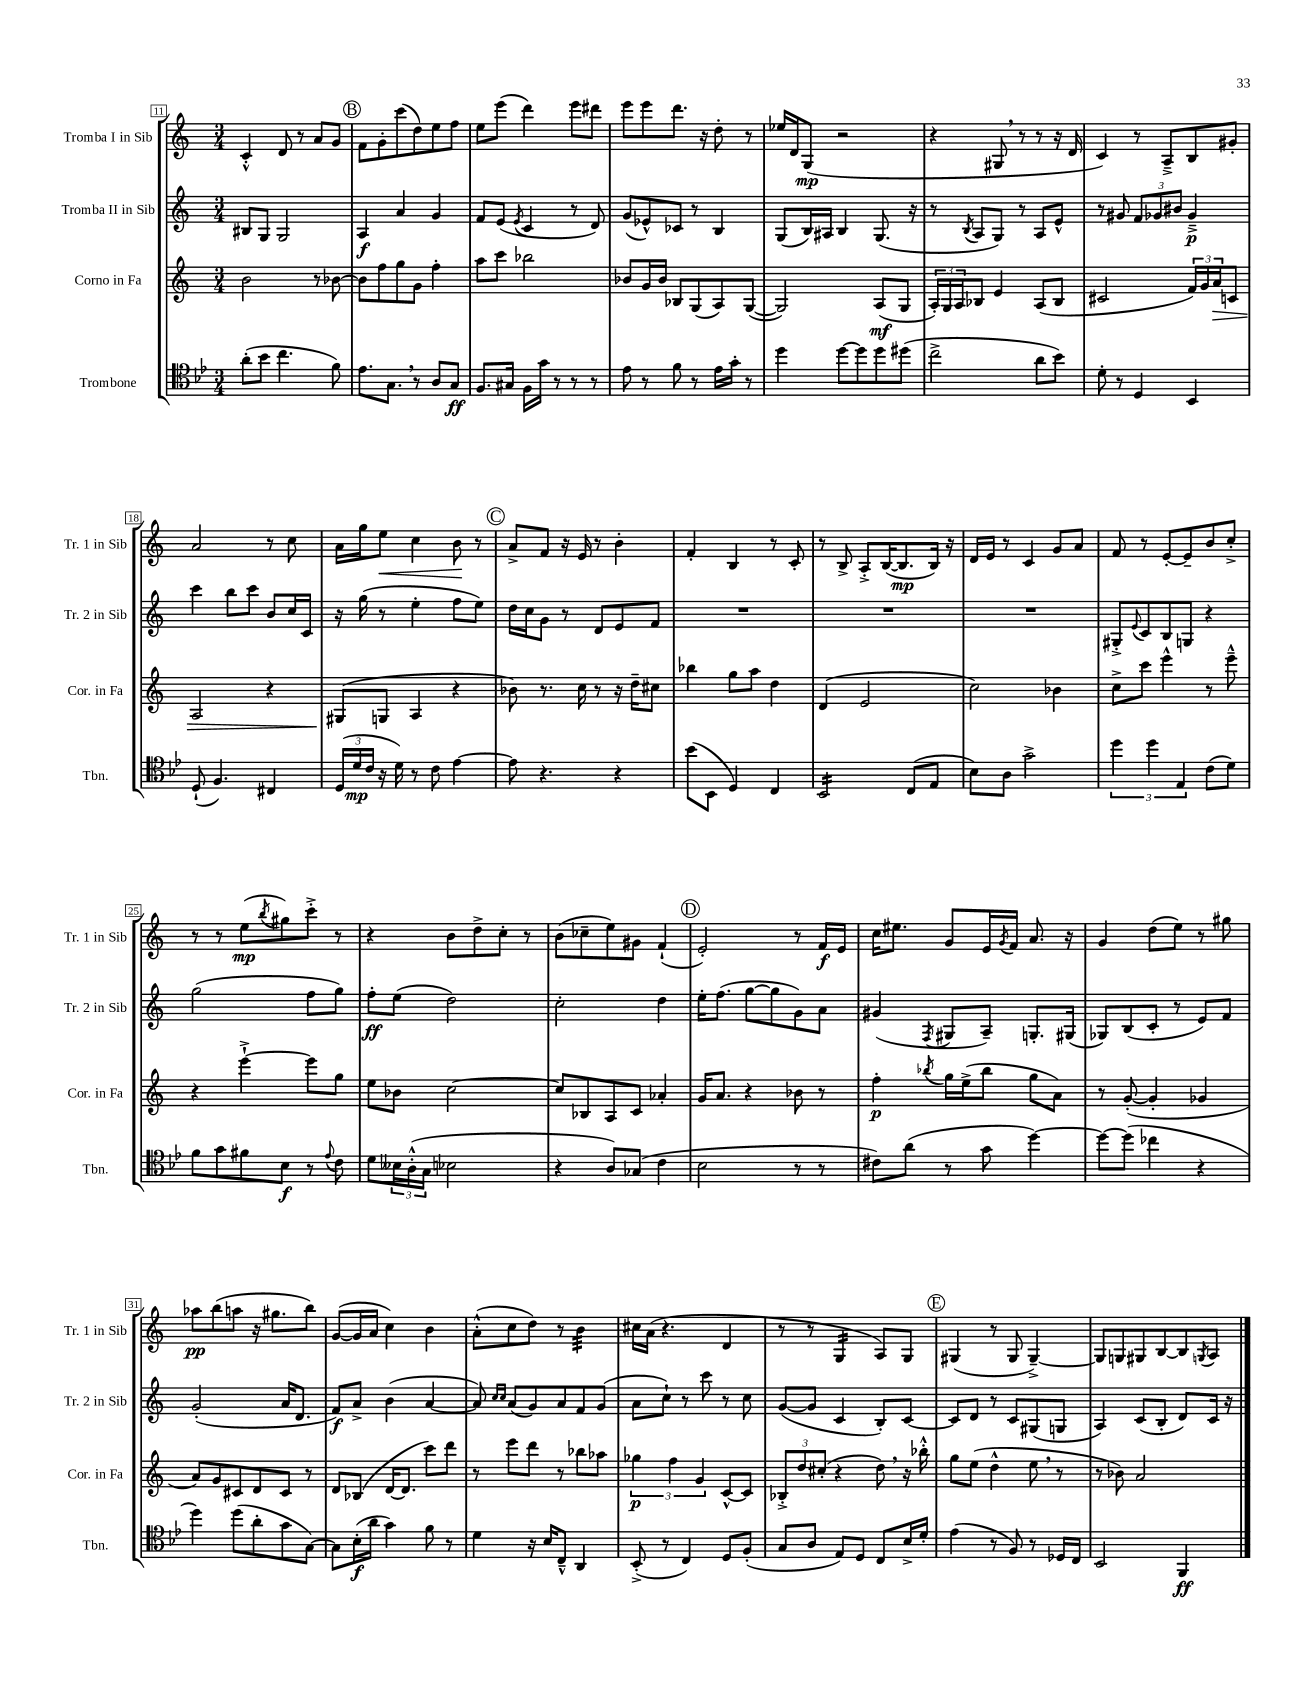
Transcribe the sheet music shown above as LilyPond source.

<<
\new StaffGroup <<
\new Staff = "s0" \with { instrumentName = "Tromba I in Sib" shortInstrumentName = "Tr. 1 in Sib" } {
    \clef treble \key c \major \numericTimeSignature \time 3/4
    c'4-.-^ d'8 r8 a'8 g'8 |
    \mark \markup { \circle "B" } f'8 g'8-. c'''8( d''8) e''8 f''8 |
    e''8 e'''8( d'''4) e'''8 dis'''8 |
    e'''8 e'''8 d'''8. r16 d''8-. r8 |
    ees''16 d'16 g8\mp( r2 |
    r4 gis8 \breathe r8 r8 r16 d'16 |
    c'4) r8 a8---> b8 gis'8-. |
    a'2 r8 c''8 |
    a'16 g''16 e''8\< c''4 b'8\! r8 |
    \mark \markup { \circle "C" } a'8-> f'8 r16 e'16 r8 b'4-. |
    f'4-. b4 r8 c'8-. |
    r8 b8-> a8-.-> b16~( b8.\mp b16) r16 |
    d'16 e'16 r8 c'4 g'8 a'8 |
    f'8 r8 e'8~-. e'8-- b'8 c''8-.-> |
    r8 r8 e''8\mp( \acciaccatura { b''8 } gis''8) c'''8-.-> r8 |
    r4 b'8 d''8-> c''8-. r8 |
    b'8( ces''8-- e''8) gis'8 f'4-!( |
    \mark \markup { \circle "D" } e'2-.) r8 f'16\f e'16 |
    c''16 eis''8. g'8 e'16 \acciaccatura { g'8 } f'16 a'8. r16 |
    g'4 d''8( e''8) r8 gis''8 |
    aes''8\pp b''8( a''8 r16 gis''8. b''8) |
    g'8~( g'16 a'16 c''4) b'4 |
    a'8-.-^( c''8 d''8) r8 b'4:32 |
    cis''16 a'16( r4. d'4 |
    r8 r8 g4:16 a8) g8 |
    \mark \markup { \circle "E" } gis4( r8 gis8 gis4~--->) |
    gis8 g8 gis8 b8~ b8 \acciaccatura { g8 } a8 \bar "|." |
}
\new Staff = "s1" \with { instrumentName = "Tromba II in Sib" shortInstrumentName = "Tr. 2 in Sib" } {
    \clef treble \key c \major \numericTimeSignature \time 3/4
    bis8 g8 g2 |
    \mark \markup { \circle "B" } a4\f a'4 g'4 |
    f'8 e'8( \acciaccatura { e'8 } c'4 r8 d'8) |
    g'8( ees'8-^) ces'8 r8 b4 |
    g8( b16) ais16 b4 g8.( r16 |
    r8 \acciaccatura { b8 } a8 g8) r8 a8 e'8-^ |
    r8 gis'8 \tuplet 3/2 { f'8 ges'8 bis'8 } ges'4--->\p |
    c'''4 b''8 c'''8 b'8 c''16 c'16 |
    r16 g''16( r8 e''4-. f''8 e''8) |
    \mark \markup { \circle "C" } d''16 c''16 g'8 r8 d'8 e'8 f'8 |
    R2. |
    R2. |
    R2. |
    gis8-.-> \appoggiatura { e'8 } c'8 b8 g8 r4 |
    g''2( f''8 g''8) |
    f''8-.\ff e''8( d''2) |
    c''2-. d''4 |
    \mark \markup { \circle "D" } e''16-. f''8.( g''8~ g''8 g'8) a'8 |
    gis'4( \acciaccatura { f8 } gis8 a8--) g8.-. gis16( |
    ges8) b8( c'8-. r8 e'8) f'8 |
    g'2-.( a'16 d'8. |
    f'8\f) a'8-> b'4( a'4~ |
    a'8) \grace { c''16 c''16 } a'8( g'8) a'8 f'8 g'8( |
    a'8 c''8-!) r8 c'''8 r8 c''8 |
    g'8~( g'8 c'4 b8-.) c'8~ |
    \mark \markup { \circle "E" } c'8 d'8 r8 c'8 gis8( g8 |
    a4) c'8( b8-. d'8) c'16 r16 \bar "|." |
}
\new Staff = "s2" \with { instrumentName = "Corno in Fa" shortInstrumentName = "Cor. in Fa" } {
    \clef treble \key c \major \numericTimeSignature \time 3/4
    b'2 r8 bes'8~ |
    \mark \markup { \circle "B" } bes'8 f''8 g''8 g'8 f''4-. |
    a''8 c'''8 bes''2 |
    bes'8 g'16 bes'16 bes8 g8( a8) g8~( |
    g2) a8\mf( g8 |
    \tuplet 3/2 { a16-.) g16 a16 } bes8 e'4 a8( bes8 |
    cis'2 \tuplet 3/2 { f'16) g'16 a'16\> } c'8 |
    a2 r4 |
    gis8\!( g8 a4 r4 |
    \mark \markup { \circle "C" } bes'8) r8. c''16 r8 r16 d''16-- cis''8 |
    bes''4 g''8 a''8 d''4 |
    d'4( e'2 |
    c''2) bes'4 |
    c''8-> c'''8 e'''4-^ r8 e'''8---^ |
    r4 e'''4~-!-> e'''8 g''8 |
    e''8 bes'8 c''2~ |
    c''8 bes8 a8 c'8 aes'4-. |
    \mark \markup { \circle "D" } g'16 a'8. r4 bes'8 r8 |
    f''4-.\p \acciaccatura { bes''8 } g''16 e''16->( bes''8 g''8 a'8) |
    r8 g'8~-.( g'4-. ges'4 |
    a'8) g'8 cis'8 d'8 cis'8 r8 |
    d'8 bes8( d'16~ d'8. c'''8) d'''8 |
    r8 e'''8 d'''8 r8 bes''8 aes''8 |
    \tuplet 3/2 { ges''4\p f''4 g'4 } c'8~-^ c'8 |
    \tuplet 3/2 { bes8-.-> d''8 cis''8-.( } r4 d''8) \breathe r16 bes''16-.-^ |
    \mark \markup { \circle "E" } g''8 e''8( d''4-^ e''8 \breathe r8 |
    r8 bes'8) a'2 \bar "|." |
}
\new Staff = "s3" \with { instrumentName = "Trombone" shortInstrumentName = "Tbn." } {
    \clef tenor \key bes \major \numericTimeSignature \time 3/4
    a'8-.( bes'8 c''4. f'8) |
    \mark \markup { \circle "B" } ees'8. g8. \breathe r8 a8 g8\ff |
    f8. gis16 f16 g'16 r8 r8 r8 |
    ees'8 r8 f'8 r8 ees'16 g'16-. r8 |
    d''4 d''8~ d''8 d''8 dis''8( |
    c''2-> a'8 bes'8) |
    d'8-. r8 d4 bes,4 |
    d8-!( f4.) cis4 |
    \tuplet 3/2 { d16( d'16\mp c'16 } r16 d'16) r8 c'8 ees'4~ |
    \mark \markup { \circle "C" } ees'8 r4. r4 |
    bes'8( bes,8 d4) c4 |
    bes,2:16 c8( ees8 |
    bes8) a8 g'2-> |
    \tuplet 3/2 { d''4 d''4 ees4 } c'8( d'8) |
    f'8 g'8 fis'8 bes8\f r8 \appoggiatura { ees'8 } c'8 |
    d'8 \tuplet 3/2 { beses16 a16-.-^( g16 } bes2 |
    r4 a8) ges8( c'4 |
    \mark \markup { \circle "D" } bes2 r8 r8 |
    cis'8) a'8( r8 g'8 d''4~) |
    d''8~ d''8( ces''4 r4 |
    d''4) d''8( a'8-. g'8 g8~) |
    g8 bes16-.\f( a'16 g'4) f'8 r8 |
    d'4 r16 bes16 c8---^ a,4 |
    bes,8-.->( r8 c4) d8 f8-.( |
    g8 a8 ees8) d8 c8 bes16-> d'16-. |
    \mark \markup { \circle "E" } ees'4( r8 f8) r8 des16 c16 |
    bes,2 f,4\ff \bar "|." |
}
>>
>>
\layout { \context { \Score currentBarNumber = #11 \override BarNumber.stencil = #(make-stencil-boxer 0.1 0.3 ly:text-interface::print) } }
